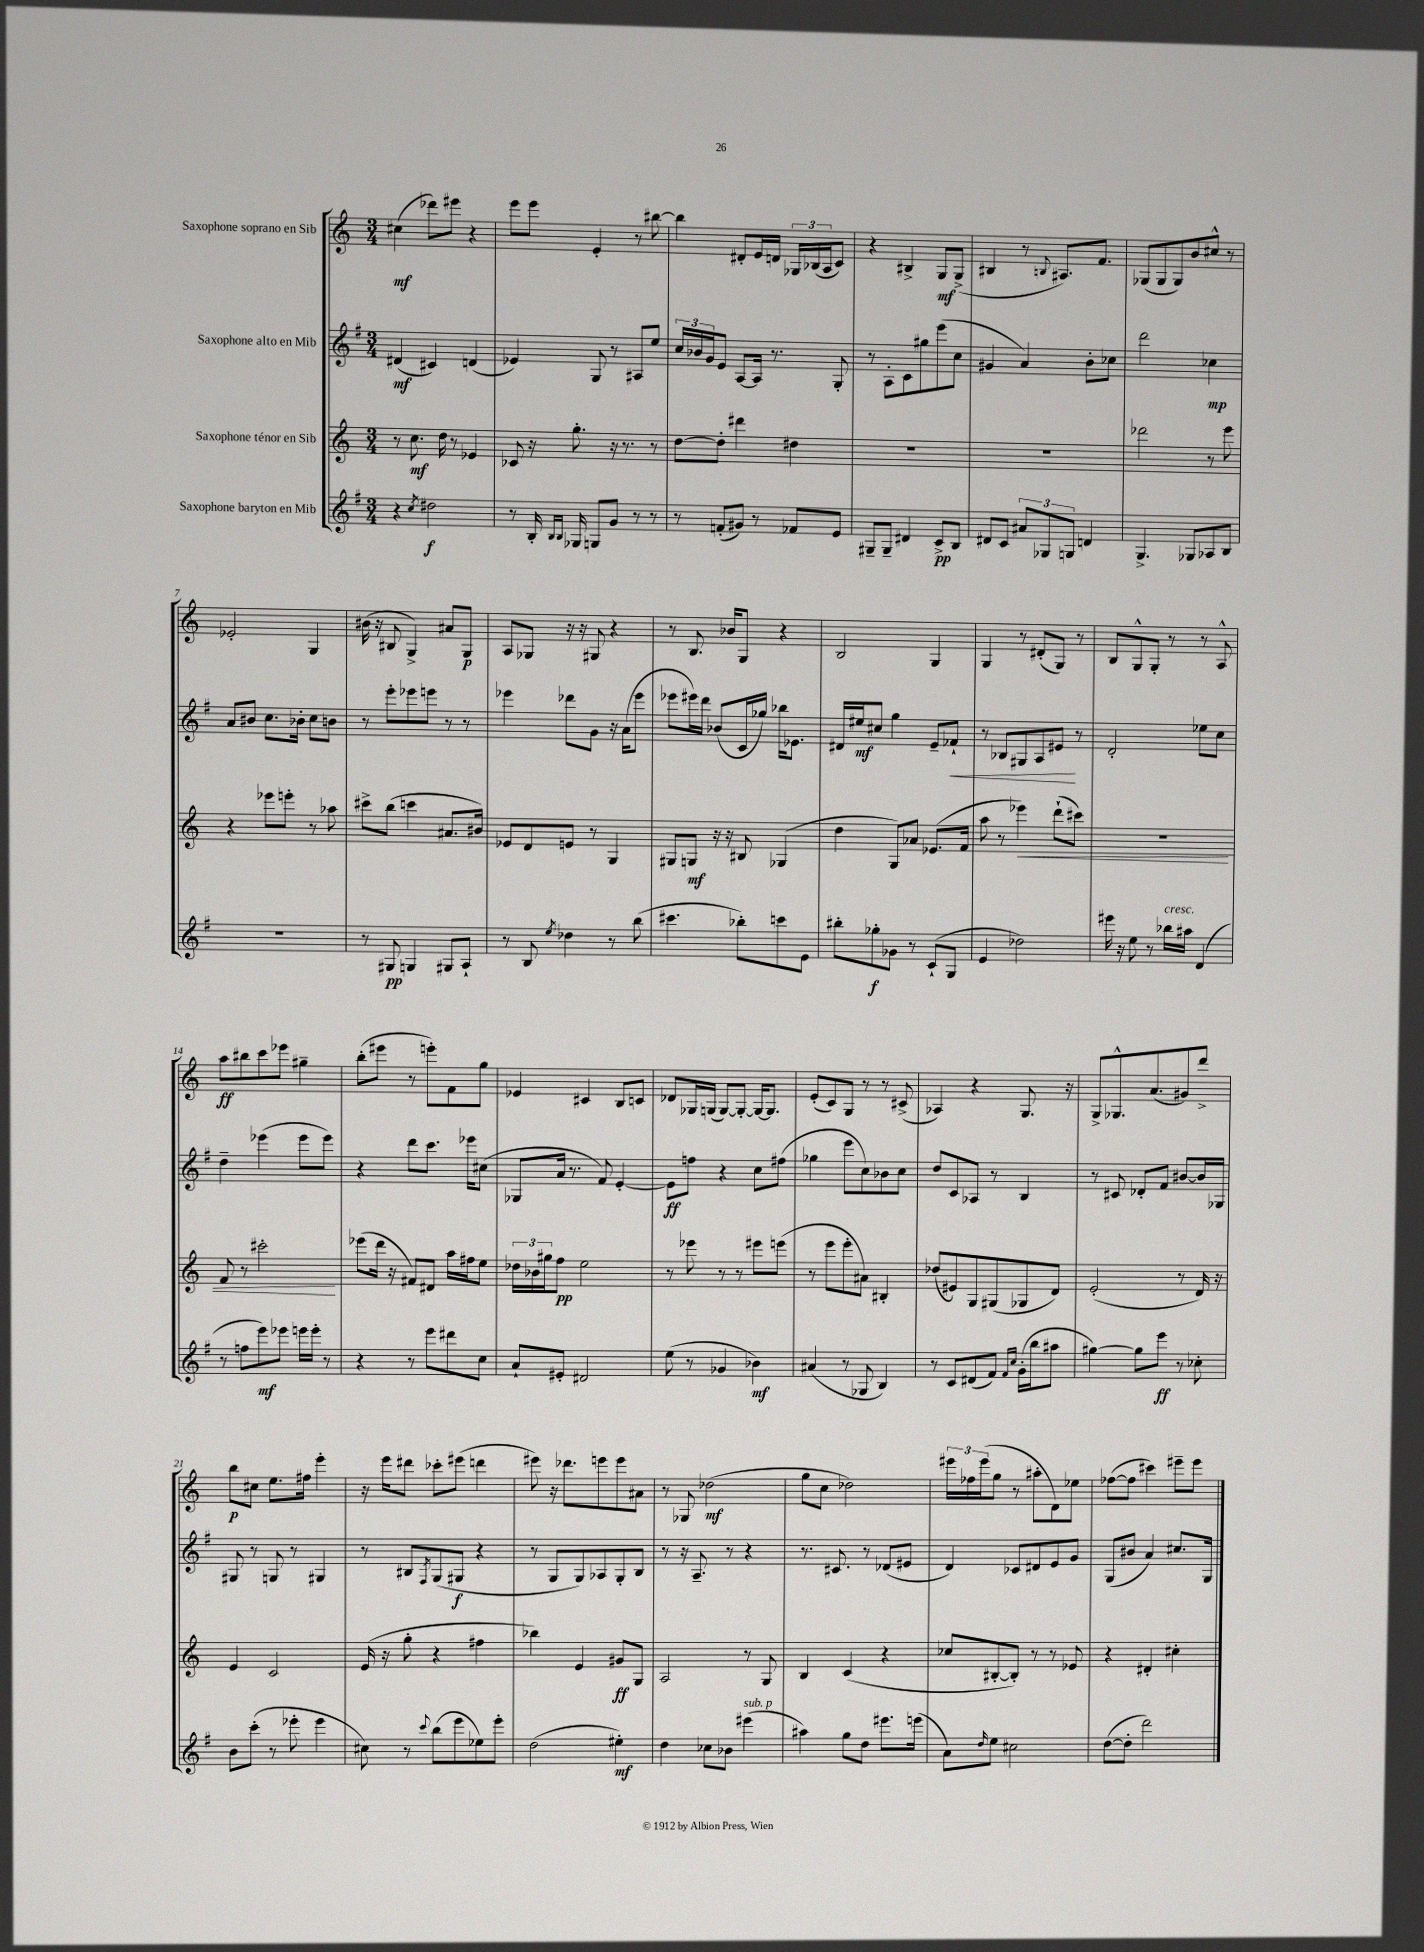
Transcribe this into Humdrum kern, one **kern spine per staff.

**kern	**kern	**kern	**kern
*staff4	*staff3	*staff2	*staff1
*clefG2	*clefG2	*clefG2	*clefG2
*k[f#]	*k[]	*k[f#]	*k[]
*M3/4	*M3/4	*M3/4	*M3/4
4r	8r	(4d#/	(4cc#\
.	8.cc\	.	.
8qcc/	.	.	.
2dd#\	.	4c#/)	8ddd-\L)
.	16dd\	.	.
.	8r	.	8eee#\J
.	4e-/	(4d/	4r
=	=	=	=
8r	8c-/	4e-/)	8eee\L
16B'/	16r	.	8eee\J
16qqB/LL	.	.	.
16qqB/JJ	.	.	.
16G-/	8.gg'\	.	.
8G/L	.	8G/	4e'/
8g/J	16r	8r	.
.	8.r	.	.
8r	.	8A#/L	8r
8r	8r	8ee/J	[8bb#\
=	=	=	=
8r	[8dd\L	24cc/LL	4bb#\]
.	.	24b-/	.
.	.	24g/J	.
(8f'/L	8dd'\]J	8e/J	.
8g#/J)	4ddd#\	[8A/L	8d#'/L
8r	.	16A/]Jk	16e/L
.	.	8.r	16d/JJ
8f-/L	4dd#\	.	24G-/LL
.	.	.	(24B-/
.	.	.	24A/J
8e/J	.	8G'/	8c/J)
=	=	=	=
8G#~/L	2.r	8r	4r
8G#~/J	.	8A'\L	.
4d#/	.	8c\	4B#^/
.	.	8gg#\	.
8c^/L	.	(8eee\	8G/L
8B/J	.	8cc\J	(8G^/J
=	=	=	=
8d#/L	2.r	4g#/	4B#/
8c/J	.	.	.
12a#/L	.	4a/)	8r
12G-/	.	.	.
.	.	.	8qqB/
.	.	.	8.A#/L)
12G/J	.	.	.
4d/	.	8b'\L	.
.	.	.	8.f/J
.	.	8cc-\J	.
=	=	=	=
4.G^/	2ddd-\	2ddd\	(8G-/L
.	.	.	8G-/
.	.	.	8G-/)
8G-/L	.	.	8b/
8A-/	8r	4cc-\	8cc#^^/J
8B/J	8eee\	.	8r
=	=	=	=
2.r	4r	8a/L	2e-'/
.	.	8b#/J	.
.	8eee-\L	8.cc\L	.
.	8eee'\J	.	.
.	.	16b-'\Jk	.
.	8r	8cc\L	4G/
.	8aa-\	8b\J	.
=	=	=	=
8r	8ccc#^\L	8r	(16b#\
.	.	.	16r
8G#/	(8bb\J	8eee'\L	8B#/
4G/	4ccc\	8eee-\	4G^/)
.	.	8eee\J	.
8G#/L	8.a#/L	8r	8a#/L
8A`/J	.	8r	8G/J
.	16b#/Jk)	.	.
=	=	=	=
8r	8e-/L	4eee-\	8A/L
8B/	8d/	.	8G-/J
8qee/	.	.	.
4dd-\	8e/J	8ddd-\L	16r
.	.	.	16r
.	8r	8g\J	8G#/
8r	4G/	16r	4r
.	.	(16a\LK	.
(8bb\	.	8eee-\J	.
=	=	=	=
4.ccc#\	8G#/L	8eee-\L	8r
.	8G/J	16eee#\L)	8.B/
.	.	16ddd\JJ	.
.	16r	(8b-/L	.
.	16r	.	16b-/LK
8bb-'\L)	8B#/	16c/L	8G/J
.	.	16gg-/JJ)	.
8ccc\	(4G-/	16bb-\LK	4r
.	.	8.e-\J	.
8e\J	.	.	.
=	=	=	=
8bb#'\L	4dd\	16d#/LL	2B/
.	.	16ee#/J	.
8gg-'\	.	8cc#/J	.
8g-\J	8G/L)	4gg\	.
8r	8a-/J	.	.
(8c`/L	(8.e-/L	8e~/L	4G/
8G/J	.	8f-`/J	.
.	16f/Jk	.	.
=	=	=	=
4e/	8aa\	8r	4G/
.	8r	8B-/L	.
2dd-\)	4eee-\)	8G#/	8r
.	.	8A/	(8d#'/L
.	(8ddd`\L	8e#/J	8G/J)
.	8ccc#\J)	8r	8r
=	=	=	=
16eee#\	2.r	2d'/	8B/L
16r	.	.	.
8ee\	.	.	8G^^/
8r	.	.	8G'/J
16bb-\LL	.	.	8r
16aa#\JJ	.	.	.
(4d/	.	8ee-\L	8r
.	.	8cc\J	8A^^/
=	=	=	=
8r	8f/	4dd~\	8aa\L
8ff\L	8r	.	8bb#\
8eee\)	2ccc#'\	(4eee-\	8ccc\
8eee-\J	.	.	8eee-\J
16eee\LL	.	8eee-\L	4gg#~\
16eee'\JJ	.	.	.
8r	.	8eee-\J)	.
=	=	=	=
4r	(8eee-\L	4r	(8bb'\L
.	16ddd\Jk	.	8eee#\J
.	16r	.	.
8r	8f#/L)	8ddd\L	8r
8eee\L	8d#/J	8.ccc\J	8eee'\L)
8ddd#\	16aa\LL	.	8f\
.	16ff#\J	16eee-\LK	.
8cc\J	8ee\J	(8cc#\J	8gg\J
=	=	=	=
8a`/L	24dd-\LL	8G-/L	4e-/
.	24b-\	.	.
.	24gg#\J	.	.
8e#'/J	8ff\J	16a/Jk	.
.	.	8.r	.
2d#/	2ee\	.	4c#/
.	.	8f#/)	.
.	.	[4e'/	8B/L
.	.	.	8c/J
=	=	=	=
(8ee\	8r	8e\]L	8d-/L
8r	8eee-\	8ff\J	16G-/L
.	.	.	(16G/JJ
4g-/	8r	4r	[8G/L)
.	8r	.	8G'/_J
4b-\)	8eee#\L	8cc\L	16G/_LK
.	.	.	8.G/]J
.	(8eee\J	(8ff#\J	.
=	=	=	=
(4a#/	8r	4gg-\	(8e'/L
.	8eee\L	.	8c/)
8r	8eee'\	8eee\L	8G/J
8G-/	8a#\J)	8cc\)	8r
4B/)	4B#'/	8b-\	8r
.	.	8cc\J	(8c#^/
=	=	=	=
8r	(8dd-/L	8dd/L	4A-/)
8c/L	8e#/)	8c/	.
(8d#/	8G/	8A-/J	4r
8f#/J)	(8G#/	8r	.
16qqf#/LL	.	.	.
16qqcc/JJ	.	.	.
(16g'\LL	8G-/	4B/	8.G/
16bb\J	.	.	.
8aa#\J	8d/J)	.	.
.	.	.	16r
=	=	=	=
[4gg#\)	(2e'/	8r	8G^/L
.	.	8c#/	8.G-^^/
8gg#\]L	.	8d-'/L	.
.	.	.	(8.a/
8eee\J	.	8f#/J	.
8r	8r	[8b#/L	8g#/)
8cc-'\	16d/)	16b#/]L	8ddd^/J
.	16r	16G-/JJ	.
=	=	=	=
8b\L	4e/	8G#/	8bb\L
(8ccc'\J	.	8r	8cc#\J
8r	2c/	8G/	8.ee\L
8eee-'\	.	8r	.
.	.	.	16ff#\Jk
4eee-\	.	4G#/	4eee'\
=	=	=	=
8cc#\)	(16e/	8r	16r
.	16r	.	16eee\LK
8r	8gg'\	8B#/L	8ddd#\J
8qqccc/	.	8qF#/	.
(8bb\L	4r	(8G/	8ccc-'\L
8eee\	.	8G#/J	(8eee#\J
8ee-\)	4ff#\	4r	4ddd\
8eee'\J	.	.	.
=	=	=	=
(2dd\	4bb-\)	8r	8eee#\)
.	.	8G/L	16r
.	.	.	8.ddd-\L
.	4e/	8G/)	.
.	.	8A-/	8eee\
4ee#'\)	8g#/L	8G'/	8eee\
.	8G/J	8B/J	8a#\J
=	=	=	=
4dd\	2A/	8r	8r
.	.	16r	8G-/
.	.	8.A~/	.
8cc-\L	.	.	(2dd-\
8b-\J	.	8r	.
(4eee#\	8r	4r	.
.	8G/	.	.
=	=	=	=
4aa#\)	4B/	8.r	8gg\L
.	.	.	8cc\J
.	.	8.c#/	.
8gg\L	(4c/	.	2dd-\)
8dd\J	.	8r	.
8.eee#\L	4r	(8d-/L	.
.	.	8e#/J	.
(16eee\Jk	.	.	.
=	=	=	=
8a\L)	8cc-/L	4d/)	24eee#\LL
.	.	.	24ff-\
.	.	.	(24eee#\J
16qqdd/	.	.	.
8ee\J	[8B#'/	.	8gg\J
2cc#\	8B#'/]J)	8c-/L	8r
.	8r	8d#/	8aa#'\L
.	8r	8e/	8d\)
.	8e-/	8g/J	8ee-\J
=	=	=	=
([8dd\L	4r	(8G/L	([8ff-\L
8dd'\]J	.	8b#/J	8ff-\]J
2ddd\)	4d#'/	4a/)	4ccc#\)
.	4cc#'\	8.cc#/L	8eee#~\L
.	.	.	8eee#\J
.	.	16G/Jk	.
==	==	==	==
*-	*-	*-	*-
